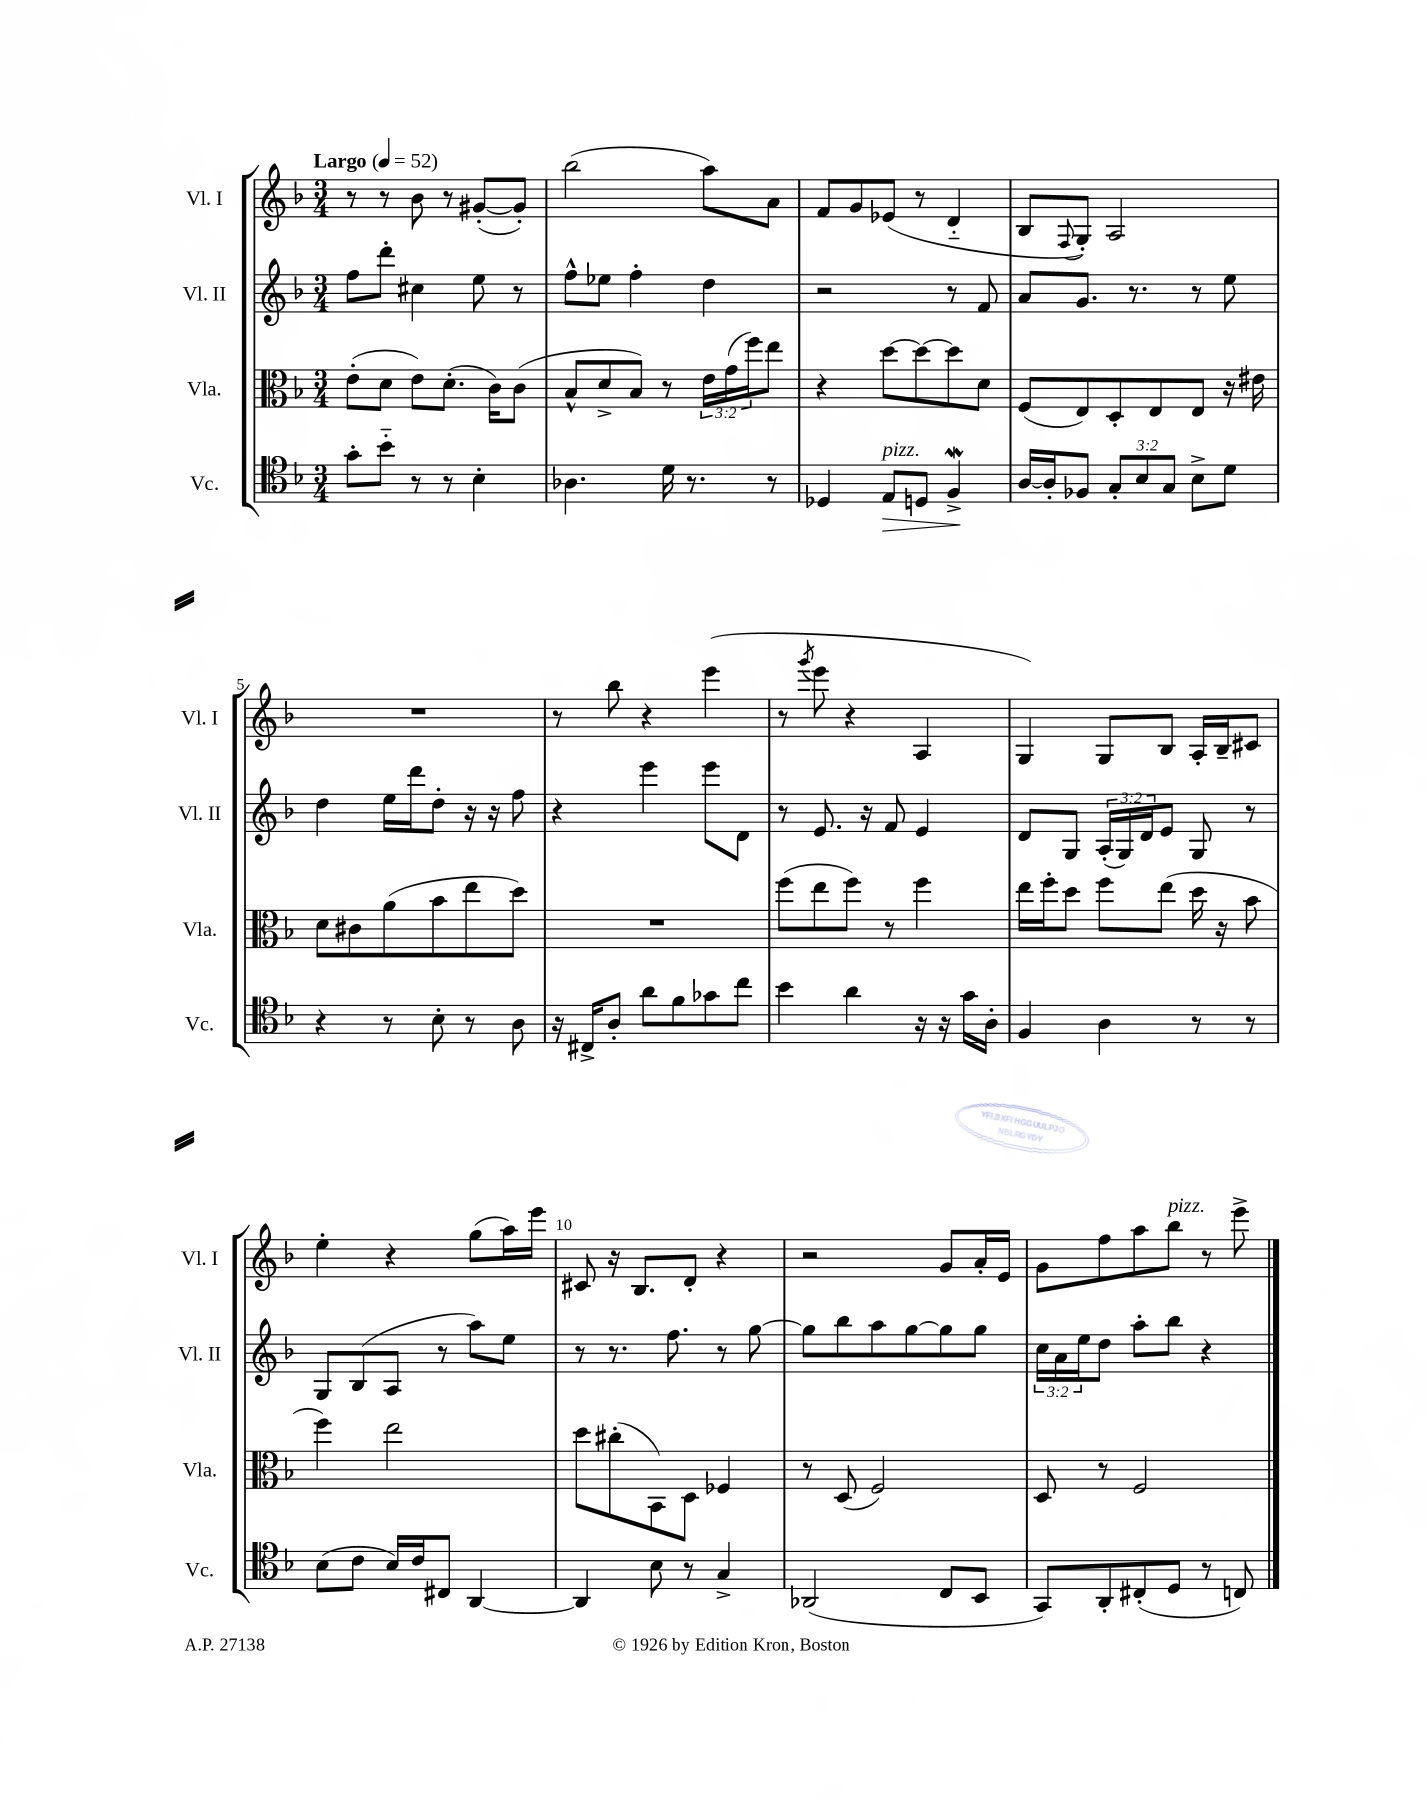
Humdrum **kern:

**kern	**kern	**kern	**kern
*staff4	*staff3	*staff2	*staff1
*clefC4	*clefC3	*clefG2	*clefG2
*k[b-]	*k[b-]	*k[b-]	*k[b-]
*M3/4	*M3/4	*M3/4	*M3/4
*MM52	*MM52	*MM52	*MM52
8g'\L	(8e'\L	8ff\L	8r
8b-'~\J	8d\J	8ddd'\J	8r
8r	8e\L)	4cc#\	8b-\
8r	(8.d'\J	.	8r
4B-'\	.	8ee\	([8g#'/L
.	16c\LK)	.	.
.	(8c\J	8r	8g#'/]J)
=	=	=	=
4.A-\	8B-^^/L	8ff^^\L	(2bb-\
.	8d^/	8ee-\J	.
.	8B-/J)	4ff'\	.
16d\	8r	.	.
8.r	.	.	.
.	24e\LL	4dd\	8aa\L)
.	(24g\	.	.
.	24ff\J)	.	.
8r	8ee\J	.	8a\J
=	=	=	=
4D-/	4r	2r	8f/L
.	.	.	8g/
8E/L	[8dd\L	.	(8e-/J
8D/J	8dd\_	.	8r
4F^/	8dd\]	8r	4d'~/
.	8d\J	8f/	.
=	=	=	=
[16A/LL	(8F/L	8a/L	8B-/L
16A'/]J	.	.	.
.	.	.	8qqF/
8F-/J	8E/)	8.g/J	8G'/J)
12G'/L	8D'/	.	2A/
.	.	8.r	.
12B-/	.	.	.
.	8E/	.	.
12G/J	.	.	.
8B-^\L	8E/J	8r	.
8d\J	16r	8ee\	.
.	16e#\	.	.
=	=	=	=
4r	8d\L	4dd\	2.r
.	8c#\	.	.
8r	(8a\	16ee\LL	.
.	.	16ddd\J	.
8B-'\	8b-\	8dd'\J	.
8r	8ee\	16r	.
.	.	16r	.
8A\	8dd\J)	8ff\	.
=	=	=	=
16r	2.r	4r	8r
16C#^/LK	.	.	.
8A'/J	.	.	8bb-\
8a\L	.	4eee\	4r
8f\	.	.	.
8g-\	.	8eee\L	(4eee\
8cc\J	.	8d\J	.
=	=	=	=
4b-\	(8ff\L	8r	8r
.	.	.	8qggg/
.	8ee\	8.e/	8eee\
4a\	8ff\J)	.	4r
.	.	16r	.
.	8r	8f/	.
16r	4ff\	4e/	4A/
16r	.	.	.
16g\LL	.	.	.
16A'\JJ	.	.	.
=	=	=	=
4F/	16ee\LL	8d/L	4G/)
.	16ff'\J	.	.
.	8dd\J	8G/J	.
4A\	8ff\L	(24A'/LL	8G/L
.	.	24G/)	.
.	.	24d/J	.
.	(8ee\J	8e/J	8B-/J
8r	16dd\	8G/	16A'/LL
.	16r	.	16B-~/J
8r	8b-\	8r	8c#/J
=	=	=	=
(8B-\L	4ff\)	8G/L	4ee'\
8c\J	.	(8B-/	.
16B-/LL)	2ee\	8A/J	4r
16c/J	.	.	.
8C#/J	.	8r	.
[4AA/	.	8aa\L)	(8gg\L
.	.	8ee\J	16aa\L)
.	.	.	16eee\JJ
=	=	=	=
4AA/]	8dd\L	8r	8c#/
.	(8cc#'\	8.r	16r
.	.	.	8.B-/L
8B-\	8BB-\)	.	.
.	.	8.ff\	.
8r	8D\J	.	8d'/J
4G^/	4F-/	8r	4r
.	.	[8gg\	.
=	=	=	=
(2AA-/	8r	8gg\]L	2r
.	(8D/	8bb-\	.
.	2F/)	8aa\	.
.	.	[8gg\	.
8C/L	.	8gg\]	8g/L
8BB-/J	.	8gg\J	16a'/L
.	.	.	16e/JJ
=	=	=	=
8GG/L)	8D/	24cc\LL	8g\L
.	.	24a\	.
.	.	24ee\J	.
8AA'/	8r	8dd\J	8ff\
(8C#'/	2F/	8aa'\L	8aa\
8D/J	.	8bb-\J	8bb-\J
8r	.	4r	8r
8C/)	.	.	8eee^\
==	==	==	==
*-	*-	*-	*-
